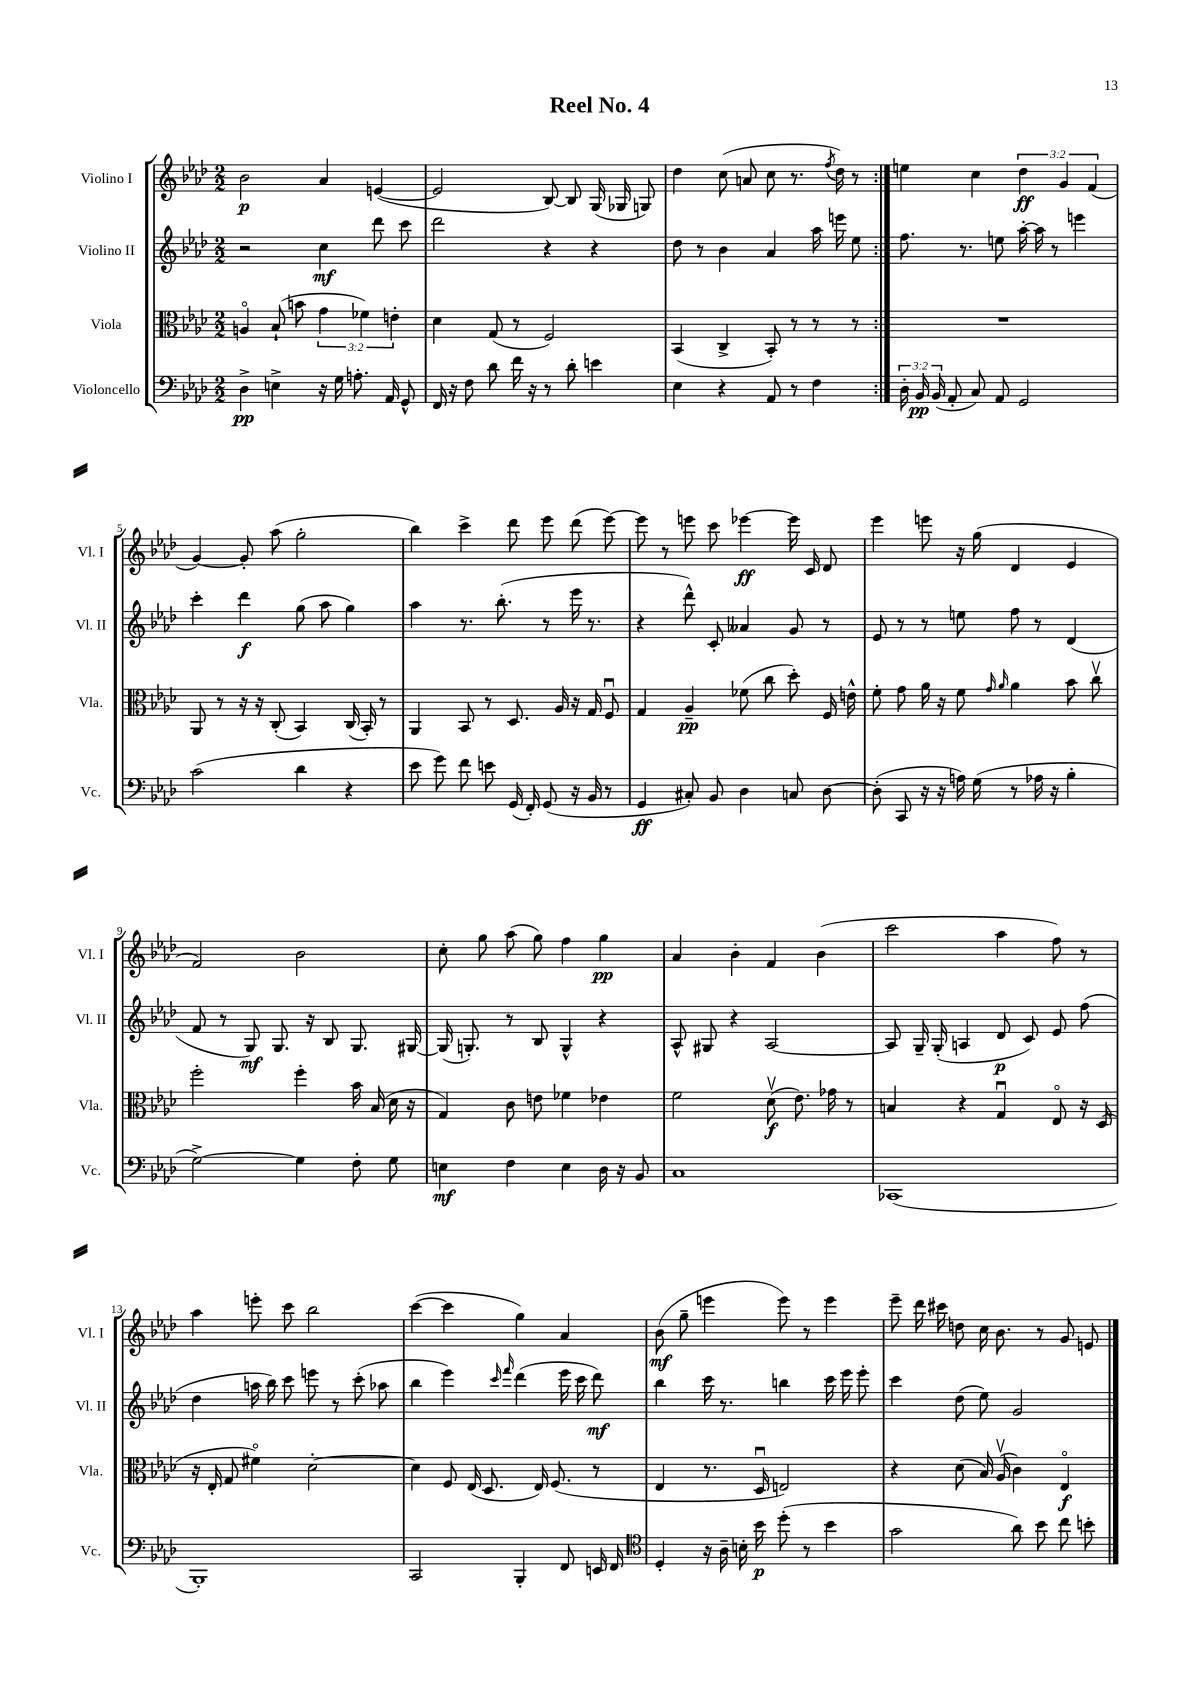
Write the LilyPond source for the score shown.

\header { title = "Reel No. 4" }
<<
\new StaffGroup <<
\new Staff = "s0" \with { instrumentName = "Violino I" shortInstrumentName = "Vl. I" } {
    \clef treble \key aes \major \numericTimeSignature \time 2/2 \override Staff.TupletNumber.text = #tuplet-number::calc-fraction-text
    \autoBeamOff \repeat volta 2 { bes'2\p aes'4 e'4~( |
    e'2 bes8~) bes8 g16( ges16 g8) |
    des''4 c''8( a'8 c''8 r8. \acciaccatura { f''8 } des''16) r8 | }
    e''4 c''4 \tuplet 3/2 { des''4\ff g'4 f'4( } |
    g'4~) g'8-. aes''8( g''2-. |
    bes''4) c'''4-> des'''8 ees'''8 des'''8( ees'''8~) |
    ees'''8 r8 e'''8 c'''8 ees'''4~\ff ees'''16 c'16 des'8 |
    ees'''4 e'''8 r16 g''16( des'4 ees'4 |
    f'2) bes'2 |
    c''8-. g''8 aes''8( g''8) f''4 g''4\pp |
    aes'4 bes'4-. f'4 bes'4( |
    c'''2 aes''4 f''8) r8 |
    aes''4 e'''8-. c'''8 bes''2 |
    c'''4~( c'''4 g''4) aes'4 |
    bes'8\mf( g''8-- e'''4 e'''8) r8 e'''4 |
    ees'''8-- des'''16 cis'''16 d''8 c''16 bes'8. r8 g'8 e'8 \bar "|." |
}
\new Staff = "s1" \with { instrumentName = "Violino II" shortInstrumentName = "Vl. II" } {
    \clef treble \key aes \major \numericTimeSignature \time 2/2
    \autoBeamOff \repeat volta 2 { r2 c''4\mf des'''8 c'''8 |
    des'''2 r4 r4 |
    des''8 r8 bes'4 aes'4 aes''16 e'''16 ees''8 | }
    f''8. r8. e''8 aes''16~-. aes''16 r8 e'''4 |
    c'''4-. des'''4\f g''8( aes''8 g''4) |
    aes''4 r8. bes''8.-.( r8 ees'''16 r8. |
    r4 des'''8-^) c'8-. aeses'4 g'8 r8 |
    ees'8 r8 r8 e''8 f''8 r8 des'4( |
    f'8 r8 g8\mf) g8. r16 bes8 g8. gis16~ |
    gis16( g8.-.) r8 bes8 g4-^ r4 |
    aes8-^ gis8 r4 aes2~ |
    aes8 g16-- g16-.( a4 des'8\p c'8) ees'8 f''8( |
    des''4 a''16 bes''16) c'''8 e'''8 r8 c'''8-.( aes''8 |
    bes''4 ees'''4) \grace { c'''16 f'''16 } des'''4( ees'''16 c'''16 des'''8\mf) |
    bes''4 c'''16 r8. b''4 c'''16 ees'''16 ees'''8-. |
    c'''4 des''8( ees''8) g'2 \bar "|." |
}
\new Staff = "s2" \with { instrumentName = "Viola" shortInstrumentName = "Vla." } {
    \clef alto \key aes \major \numericTimeSignature \time 2/2 \override Staff.TupletNumber.text = #tuplet-number::calc-fraction-text
    \autoBeamOff \repeat volta 2 { a4\flageolet bes8-!( b'8 \tuplet 3/2 { g'4 fes'4) e'4-. } |
    des'4 g8( r8 f2) |
    bes,4( c4-> bes,8-.) r8 r8 r8 | }
    R1 |
    aes,8 r8 r16 r16 c8-.( bes,4) c16( bes,16-.) r8 |
    aes,4 bes,8 r8 des8. aes16 r16 g16 f8\downbow |
    g4 aes4--\pp fes'8( c''8 des''8-.) f16 e'16-^ |
    f'8-. g'8 aes'16 r16 f'8 \grace { g'16 aes'16 } aes'4 bes'8 c''8\upbow |
    f''2-. f''4-. bes'16 bes16( des'16 r16 |
    g4) c'8 e'8 fes'4 ees'4 |
    f'2 des'8\upbow\f( ees'8.) ges'16 r8 |
    b4 r4 g4\downbow ees8\flageolet r16 des16( |
    r16 ees16-. g8 fis'4\flageolet) des'2~-. |
    des'4 f8 ees16( des8. ees16) f8.( r8 |
    ees4 r8. des16\downbow e2) |
    r4 des'8( bes16) aes16\upbow( c'4) ees4\flageolet\f \bar "|." |
}
\new Staff = "s3" \with { instrumentName = "Violoncello" shortInstrumentName = "Vc." } {
    \clef bass \key aes \major \numericTimeSignature \time 2/2 \override Staff.TupletNumber.text = #tuplet-number::calc-fraction-text
    \autoBeamOff \repeat volta 2 { des4->\pp e4-> r16 g16 a8.-. aes,16 g,8-^ |
    f,16 r16 f8 des'8 f'16 r16 r8 des'8-. e'4 |
    ees4 r4 aes,8 r8 f4 | }
    \tuplet 3/2 { des16-. bes,16\pp bes,16( } aes,8-. c8) aes,8 g,2 |
    c'2( des'4 r4 |
    ees'8 g'8) f'8 e'8 g,16( f,16-.) g,8( r16 bes,16 r8 |
    g,4\ff cis8-.) bes,8 des4 c8 des8~ |
    des8-.( c,8 r16 r16 a16) g16( r8 aes16 r16 bes4-. |
    g2~->) g4 f8-. g8 |
    e4\mf f4 e4 des16 r16 bes,8 |
    c1 |
    ces,1( |
    bes,,1-.) |
    c,2 bes,,4-. f,8 e,16 f,16 |
    \clef tenor des4-. r16 aes16-- b16-. bes'16\p des''8-.( r8 bes'4 |
    g'2 aes'8) bes'8 c''8 b'8-. \bar "|." |
}
>>
>>
